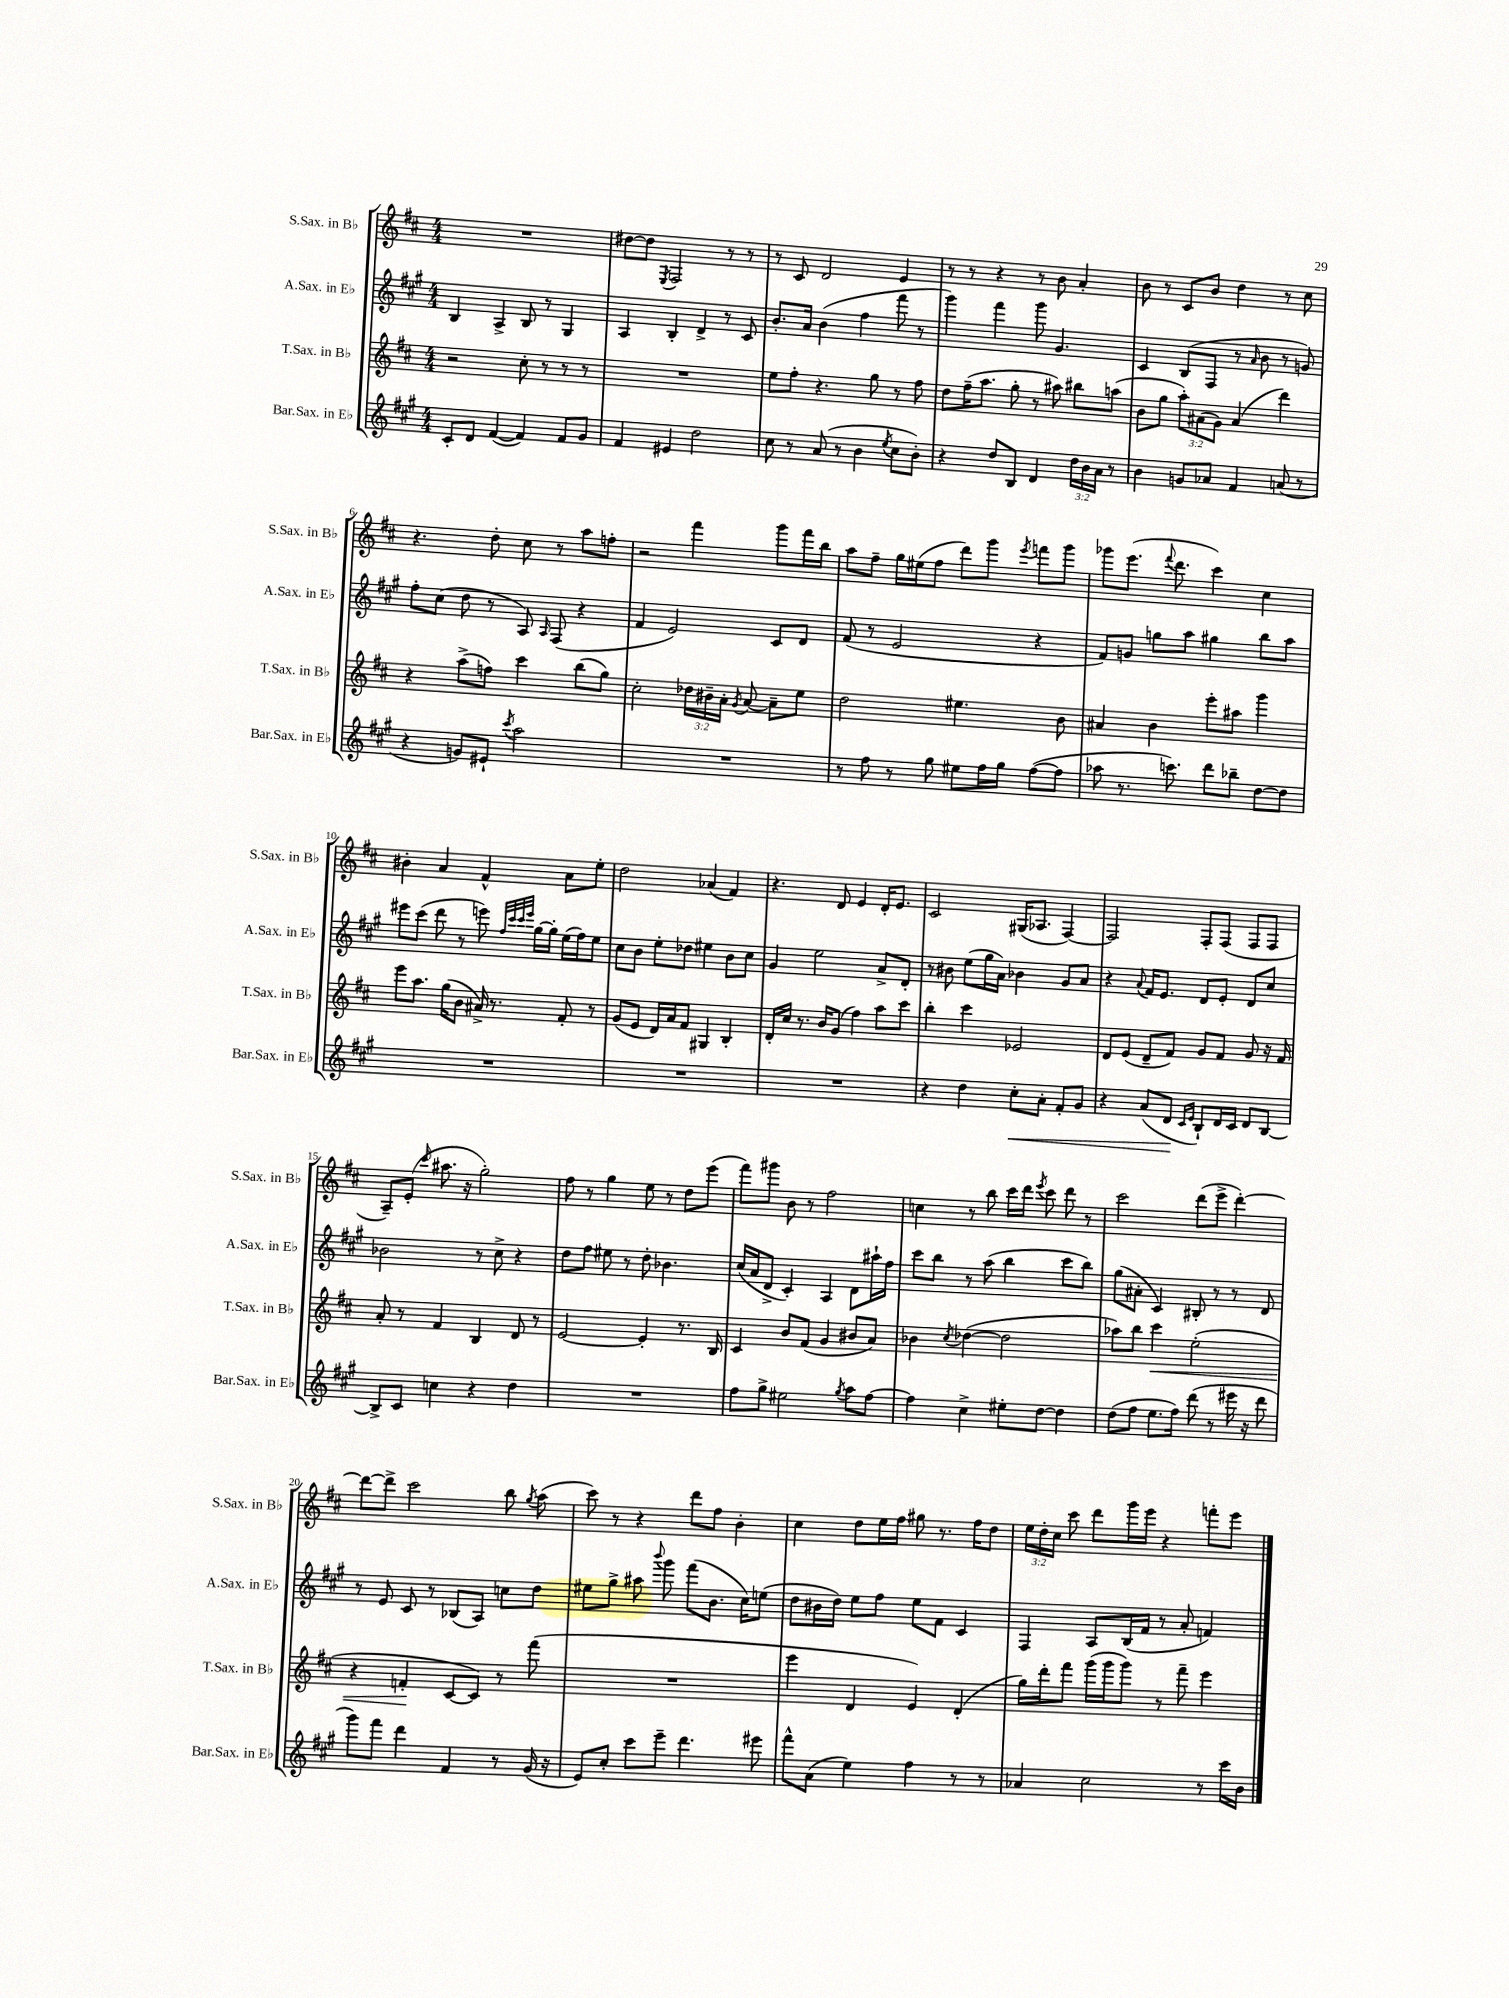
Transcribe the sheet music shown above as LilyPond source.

<<
\new StaffGroup <<
\new Staff = "s0" \with { instrumentName = "S.Sax. in Bb" shortInstrumentName = "S.Sax. in Bb" } {
    \clef treble \key d \major \numericTimeSignature \time 4/4 \override Staff.TupletNumber.text = #tuplet-number::calc-fraction-text
    \autoBeamOff R1 |
    dis''8[~ dis''8] \acciaccatura { e8 } fis2 r8 r8 |
    r8 cis'8 d'2 e'4 |
    r8 r8 r4 r8 b'8 a'4-. |
    b'8 r8 cis'8[ b'8] d''4 r8 cis''8 |
    r4. d''8-. cis''8 r8 a''8[ f''8]-. |
    r2 fis'''4 g'''8[ fis'''16 b''16] |
    a''8[ fis''8]-- g''16[ eis''16( fis''8] d'''8[) g'''8] \acciaccatura { e'''8 } f'''8[ g'''8] |
    ges'''8[ e'''8.]( \appoggiatura { fis'''8 } d'''8. cis'''4) cis''4 |
    bis'4-. a'4 fis'4-^ a'8[ e''8]-. |
    d''2 aes'4( fis'4) |
    r4. d'8 e'4 d'16[-. e'8.] |
    cis'2 gis16[( aes8.] fis4~) |
    fis2 fis8[-. fis8]( fis8[ fis8] |
    a8[--) e'8]-.( \grace { cis'''16 } ais''8. r16 g''2-.) |
    fis''8 r8 g''4 e''8 r8 d''8[ e'''8]( |
    fis'''8[) gis'''8] b'8 r8 fis''2 |
    c''4 r8 b''8 cis'''16[ d'''16] \acciaccatura { e'''8 } cis'''8 d'''8 r8 |
    cis'''2 d'''8[( e'''8]-> d'''4~-.) |
    d'''8[~ d'''8]-> cis'''2 b''8 \acciaccatura { g''8 } a''8( |
    cis'''8) r8 r4 d'''8[ fis''8] b'4-. |
    cis''4 d''8[ e''16 fis''16] gis''8 r8. fis''16[ d''8] |
    \tuplet 3/2 { e''16[ d''16-. cis''16] } cis'''8 d'''8[ g'''16 e'''16] r4 f'''8[-. e'''8] \bar "|." |
}
\new Staff = "s1" \with { instrumentName = "A.Sax. in Eb" shortInstrumentName = "A.Sax. in Eb" } {
    \clef treble \key a \major \numericTimeSignature \time 4/4
    \autoBeamOff b4 a4-> b8 r8 gis4 |
    a4 b4-. d'4-> r8 cis'8 |
    b'8.[-. a'16] b'4( fis''4 fis'''8 r8 |
    gis'''4) fis'''4 gis'''8 gis'4. |
    cis'4 b8[( fis8] r8 \grace { a'16 } b'8 r8 g'8) |
    fis''8[-. cis''8]( d''8 r8 a8) \grace { a16 } fis8( r4 |
    fis'4 e'2) cis'8[ d'8] |
    fis'8( r8 e'2 r4 |
    fis'8[) g'8] g''8[ a''8] gis''4 b''8[ a''8] |
    eis'''8[ cis'''8]( d'''8 r8 e'''8) \grace { fis''32[ cis'''32 cis'''32 e'''32] } gis''16[~ gis''16]-. e''16[( fis''16) e''8] |
    cis''8[ b'8] e''8[-. des''8] eis''4 b'8[ cis''8] |
    gis'4 e''2 a'8[-> d'8]-. |
    r8 bis'8 e''8[( gis''16 a'16]) bes'4 gis'8[ a'8] |
    r4 \appoggiatura { a'8 } fis'16[ e'8.] d'8[ e'8]-. d'8[ cis''8] |
    bes'2 r8 cis''8-> r4 |
    d''8[ fis''8] eis''8 r8 d''8-. bes'4. |
    cis''16[( a'16 d'8]-> cis'4-.) a4 d'8[ ais''16-! fis''16] |
    cis'''8[ b''8] r8 a''8( b''4 cis'''8[ b''8]) |
    gis''8[( ais'8]-. cis'4) bis8-. r8 r8 d'8 |
    r8 e'8 cis'8 r8 bes8[( a8]) c''8[ d''8] |
    eis''8[ gis''8]-> ais''8 \appoggiatura { b'''8 } gis'''8 fis'''8[( b'8.] cis''16[) e''8]( |
    d''8[ bis'16 d''16]) e''8[ fis''8] e''8[ fis'8] cis'4 |
    fis4 a8[ b16( fis'16] r8 a'8-. f'4) \bar "|." |
}
\new Staff = "s2" \with { instrumentName = "T.Sax. in Bb" shortInstrumentName = "T.Sax. in Bb" } {
    \clef treble \key d \major \numericTimeSignature \time 4/4 \override Staff.TupletNumber.text = #tuplet-number::calc-fraction-text
    \autoBeamOff r2 cis''8-. r8 r8 r8 |
    R1 |
    e''8[ fis''8]-. r4. g''8 r8 fis''8 |
    d''8[ fis''16--( a''8.] g''8-. r8 ais''8) bis''8[ a''8]( |
    b'8[ g''8] \tuplet 3/2 { a''8[-.) ais'8( g'8]) } ais'4( d'''4) |
    r4 a''8[->( f''8]) cis'''4 b''8[( g''8]) |
    cis''2-. \tuplet 3/2 { des''16[ bis'16-- a'16]-. } \acciaccatura { g'8 } a'8~ a'8[-- e''8] |
    d''2 eis''4. b'8 |
    ais'4 b'4 e'''8[-. ais''8] g'''4 |
    e'''8[ a''8.] g''16[( b'8] ais'16->) r8. fis'8-. r8 |
    g'8[( e'8] d'16[) a'16 fis'8] gis4 b4-. |
    d'16[-. cis''16] r8. b'16[ g'8]( fis''4) a''8[ cis'''8] |
    b''4-. cis'''4 ees'2 |
    d'8[ e'8]( d'8[-- fis'8]) g'8[ fis'8] g'8 r16 fis'16 |
    a'8-. r8 fis'4 b4 d'8 r8 |
    e'2~ e'4-. r8. b16 |
    cis'4 b'8[ fis'8]( g'4 bis'8[ a'8]) |
    bes'4 \acciaccatura { cis''8 } des''4~( des''2 |
    aes''8[) b''8] cis'''4\< e''2-.( |
    r4 f'4-.\! cis'8[~ cis'8]) r8 fis'''8( |
    R1 |
    e'''4 d'4 e'4) d'4-.( |
    g''16[) d'''16-. fis'''8] g'''16[( g'''16 g'''8]) r8 fis'''8-- e'''4 \bar "|." |
}
\new Staff = "s3" \with { instrumentName = "Bar.Sax. in Eb" shortInstrumentName = "Bar.Sax. in Eb" } {
    \clef treble \key a \major \numericTimeSignature \time 4/4 \override Staff.TupletNumber.text = #tuplet-number::calc-fraction-text
    \autoBeamOff cis'8[-. d'8] fis'4~( fis'4) fis'8[ gis'8] |
    fis'4 eis'4 d''2 |
    cis''8 r8 a'8( r8 b'4 \acciaccatura { e''8 } cis''8[ b'8]-.) |
    r4 d''8[ b8] d'4 \tuplet 3/2 { d''16[ b'16 a'16] } r8 |
    b'4 g'8[ aes'8] fis'4 a'8( r8 |
    r4 g'8[) eis'8]-! \acciaccatura { cis'''8 } a''2 |
    R1 |
    r8 fis''8 r8 gis''8 eis''8[ fis''16 gis''16] fis''8[~( fis''8] |
    aes''8 r8. c'''8.) d'''8[ bes''8]-- d''8[~ d''8] |
    R1 |
    R1 |
    R1 |
    r4 d''4 cis''8[-.\< a'8]-. fis'8[-. gis'8] |
    r4 a'8[( d'8]\! \grace { cis'16[ e'16] } b8[-!) d'16 cis'16] d'8[ b8]~ |
    b8[-> cis'8] c''4 r4 d''4 |
    R1 |
    fis''8[ gis''8]-> eis''2 \acciaccatura { gis''8 } a''8[ fis''8]~ |
    fis''4 cis''4-> eis''8[-. d''8]~ d''4 |
    d''8[( fis''8] e''8.[ fis''16]) d'''8( r8 eis'''16 r16 d'''8 |
    gis'''8[) fis'''8] d'''4 fis'4 r8 gis'16( r16 |
    e'8[) cis''8]-. cis'''8[ e'''8]-- d'''4. eis'''8 |
    fis'''8[-^ a'8]( e''4) fis''4 r8 r8 |
    aes'4 cis''2 r8 cis'''16[ b'16] \bar "|." |
}
>>
>>
